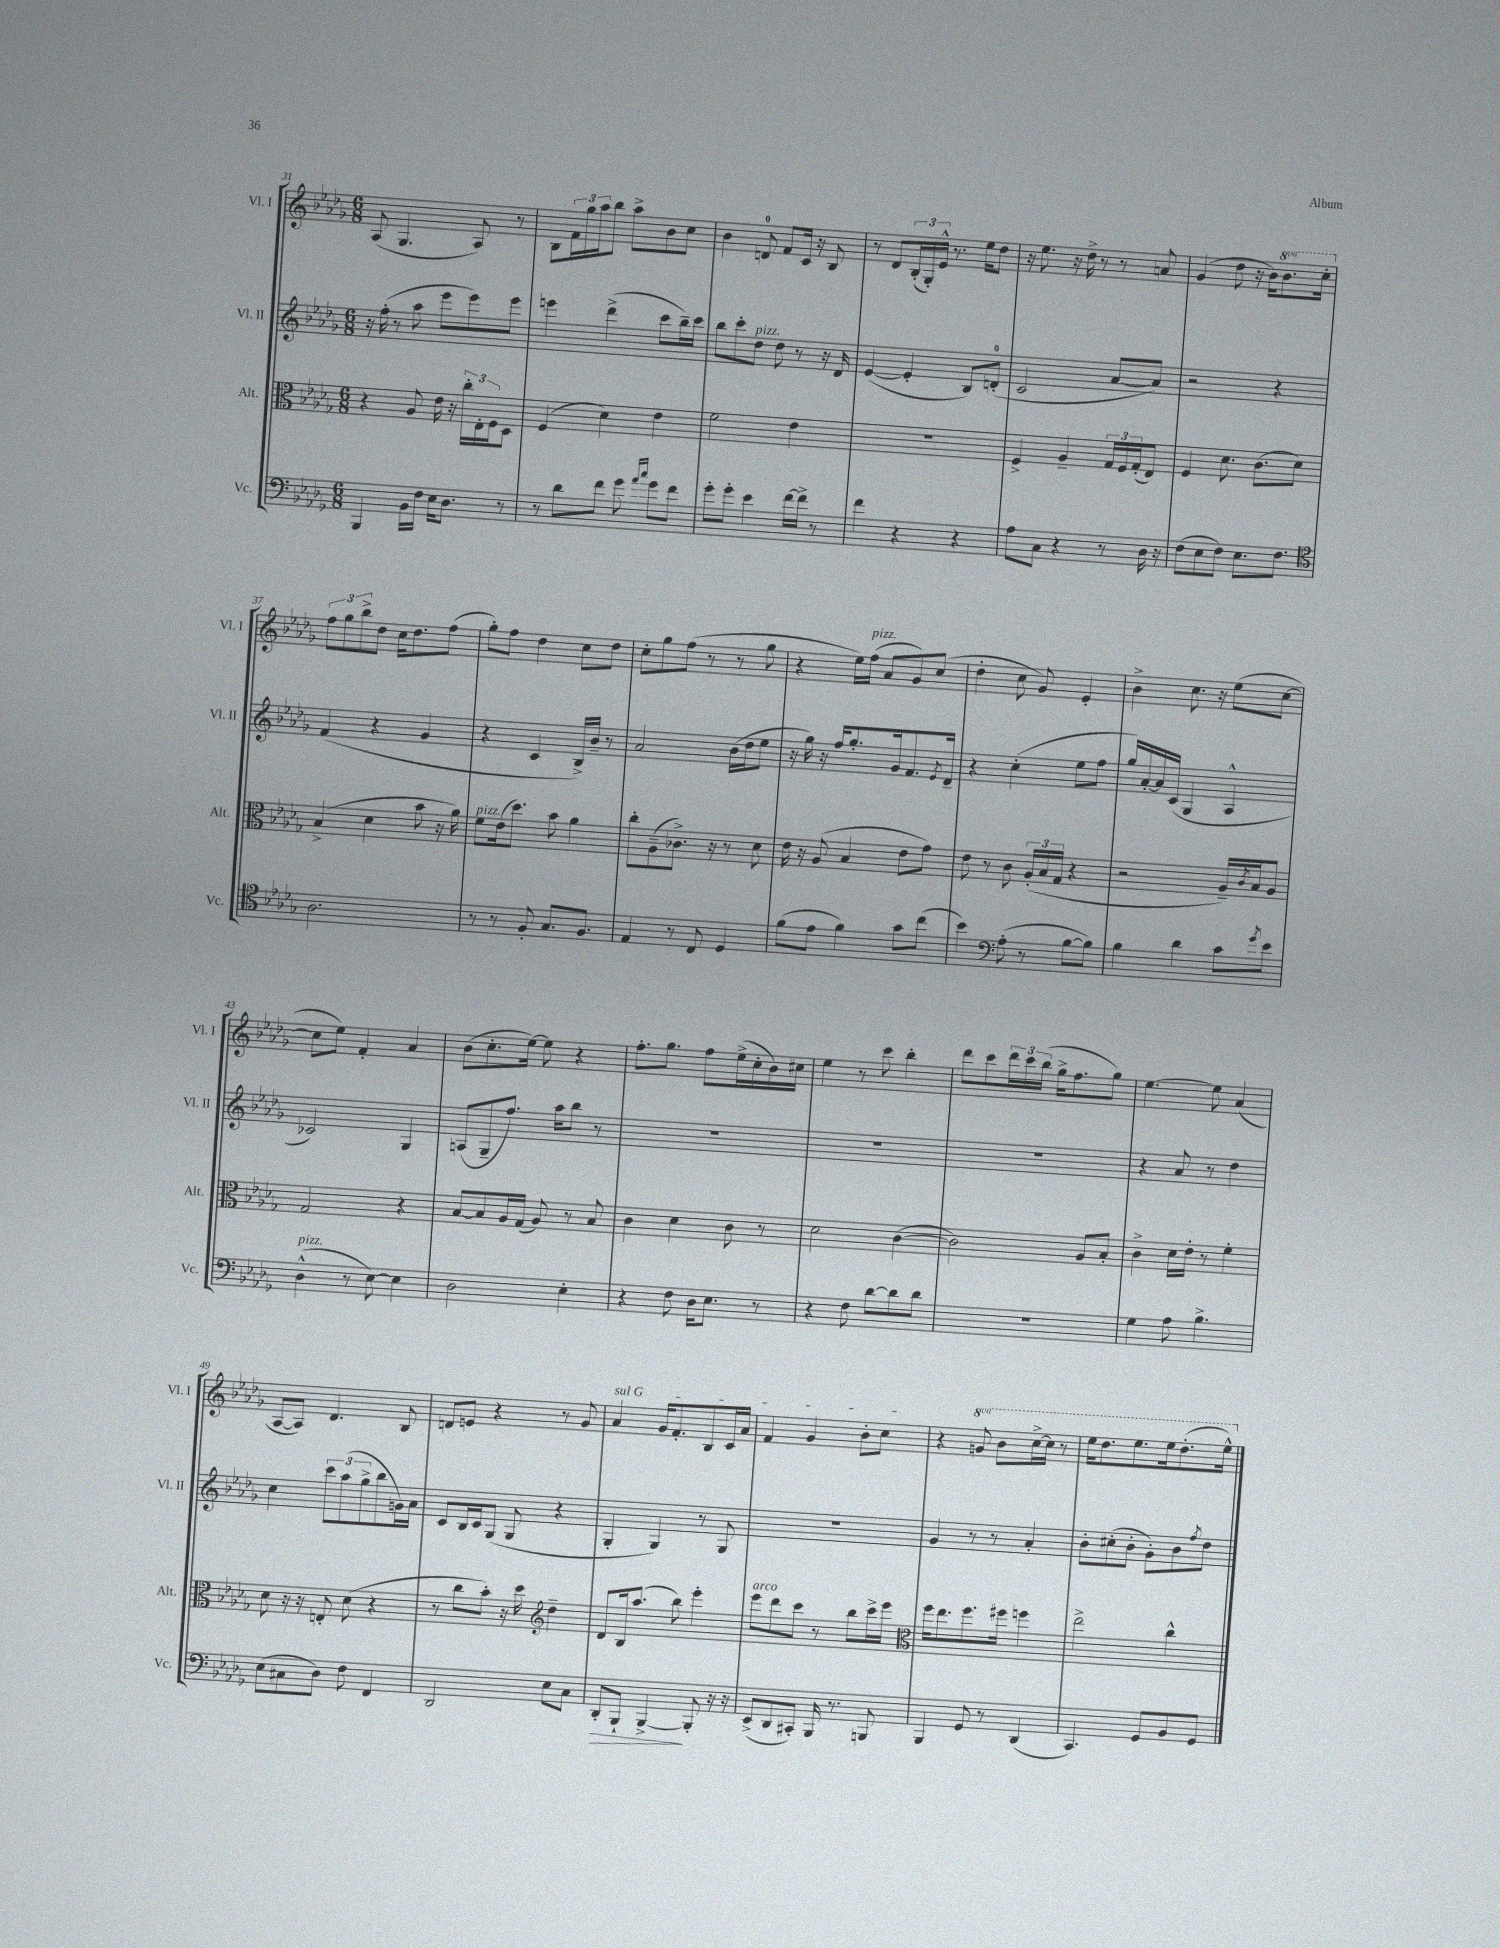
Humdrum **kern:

**kern	**dynam	**kern	**kern	**kern
*part4	*part4	*part3	*part2	*part1
*staff4	*staff4	*staff3	*staff2	*staff1
*I"Vc.	*	*I"Alt.	*I"Vl. II	*I"Vl. I
*I'Vc.	*	*I'Alt.	*I'Vl. II	*I'Vl. I
*clefF4	*	*clefC3	*clefG2	*clefG2
*k[b-e-a-d-g-]	*	*k[b-e-a-d-g-]	*k[b-e-a-d-g-]	*k[b-e-a-d-g-]
*M6/8	*	*M6/8	*M6/8	*M6/8
=31	=31	=31	=31	=31
4BBB-/	.	4r	16r	(8A-/
.	.	.	(16ff'\	.
.	.	.	8r	4.G-/
16BB-\LL	.	8A-/	8aa-\	.
16F\JJ	.	.	.	.
16E-\KL	.	16e-\	8eee-\L	.
8.D-\J	.	16r	.	.
.	.	24cc'\LL	8eee-\)	8A-/)
.	.	24E-'\	.	.
.	.	24F\J	.	.
8r	.	8D-\J	8eee-\J	8r
=32	=32	=32	=32	=32
8r	.	(4F/	4eeen\	8B-\L
8d-\L	.	.	.	24f\L
.	.	.	.	24gg-\
.	.	.	.	24aa-\J
8f\J	.	4d-\)	(4ddd-^\	8bb-\J
8g-\	.	.	.	8aa-^\L
16qqa-/LL	.	.	.	.
16qqcc/JJ	.	.	.	.
8g-\L	.	4e-\	8ccc\L	8b-\
8f\J	.	.	16bb-~\L)	8cc\J
.	.	.	16ccc\JJ	.
=33	=33	=33	=33	=33
8g-'\L	.	2f\	8bb-\L	4b-\
8g-'\J	.	.	8ccc'\	.
!	!	!	!LO:TX:a:i:t=pizz.	!
4e-\	.	.	8dd-\J	8dn/
.	.	.	8dd-\	8f/L
[16f\LL	.	4e-\	8r	16c/Jk
16f^\JJ]	.	.	.	16r
8r	.	.	16r	8B-/
.	.	.	16d-/	.
=34	=34	=34	=34	=34
4f\	.	2.r	([4e-/	8r
.	.	.	.	8d-/L
4r	.	.	4e-'/]	(24B-'/L
.	.	.	.	24G-'/)
.	.	.	.	24e-^^/JJ
.	.	.	.	8.r
4r	.	.	8B-/L)	.
.	.	.	.	16ee-\KL
.	.	.	(8dn'/J	8dd-\J
=35	=35	=35	=35	=35
8A-\L	.	4F^/	2c/	16r
.	.	.	.	8.ee-\
8C\J	.	.	.	.
4r	.	4A-~/	.	16r
.	.	.	.	16dd-^\
.	.	.	.	8r
8r	.	24G-/LL	[8a-/L	8r
.	.	24F/	.	.
.	.	(24G-'/J	.	.
16D-\	.	8E-/J)	8a-/J])	8an/
16r	.	.	.	.
=36	=36	=36	=36	=36
(8F\L	.	4F/	2r	(4g-/
8E-\	.	.	.	.
8F\J)	.	8.d-\	.	8dd-\
8.E-\L	.	.	.	16r
.	.	(8.c\L	.	16b-\KL)
*	*	*	*	*8va
.	.	.	4r	8.bb-\
8.F\J	.	.	.	.
.	.	8d-\J)	.	.
.	.	.	.	16ccc'\Jk
!!LO:LB:g=z
=37	=37	=37	=37	=37
*clefC4	*	*	*	*
*	*	*	*	*X8va
2.A-\	.	(4B-^/	(4f/	12ff\L
.	.	.	.	12gg-\
.	.	.	.	12bb-^\
.	.	4d-\	4r	8dd-\J
.	.	.	.	16cc\KL
.	.	.	.	8.dd-\
.	.	8b-\	4g-/	.
.	.	16r	.	(8ff\J
.	.	16a-\)	.	.
=38	=38	=38	=38	=38
!	!	!LO:TX:a:i:t=pizz.	!	!
8r	.	8f\L	4r	8gg-'\L)
8r	.	(16e-\k	.	8ff\J
.	.	8.dd-\J)	.	.
8F'/	.	.	4c/	4dd-\
8.G-/L	.	8b-\	.	.
.	.	4a-\	16B-^/LL)	8cc\L
8.F/J	.	.	16b-~/JJ	.
.	.	.	8r	8dd-\J
=39	=39	=39	=39	=39
4E-/	.	8cc'\L	2a-/	8cc'\L
.	.	(8A-~\	.	8gg-\
8r	.	8.c-X^\J)	.	(8ff\J
8C/	.	.	.	8r
.	.	16r	.	.
4D-/	.	8r	(16b-\LL	8r
.	.	.	16dd-\J	.
.	.	8d-\	8ee-\J	8gg-\
=40	=40	=40	=40	=40
(8f\L	.	16e-\	16r	4r
.	.	16r	16gg-\)	.
8e-\J	.	(8A-/	16r	.
.	.	.	16ff/KL	.
4f\)	.	4B-/	8.gg-'/	16ee-\LL)
!	!	!	!	!LO:TX:a:i:t=pizz.
.	.	.	.	(16ff\JJ
.	.	.	.	8a-/L
.	.	.	16g-/k	.
8g-\L	.	8e-\L	8.f/	8g-/)
(8cc\J	.	8g-\J)	.	(8cc/J
.	.	.	8qe-/	.
.	.	.	16d-~/Jk	.
=41	=41	=41	=41	=41
4b-\)	.	8e-\	4r	4dd-'\
.	.	8r	.	.
*clefF4	*	*	*	*
(8A-'\	.	8c\	(4cc'\	8cc\
8r	.	(24A-'/LL	.	8g-/)
.	.	24B-/	.	.
.	.	24G-/JJ	.	.
[8B-\L	.	4r	8ee-\L	4e-'/
8B-\J])	.	.	8ff\J	.
=42	=42	=42	=42	=42
4B-\	.	2r	16gg-/LL)	4b-^\
.	.	.	[16a-'/	.
.	.	.	16a-/]	.
.	.	.	(16c/JJ	.
4d-\	.	.	4G-/	8.cc\
.	.	.	.	16r
8c\L	.	16A-~/LL)	4A-^^/	(8ee-\L
.	.	8qc/	.	.
.	.	16B-/J	.	.
8qg-/	.	.	.	.
8e-\J	.	8A-/J	.	[8cc\J
!!LO:LB:g=z
=43	=43	=43	=43	=43
!LO:TX:a:i:t=pizz.	!	!	!	!
(4D-^^\	.	2G-/	2c-X/)	8cc\L]
.	.	.	.	8ee-\J)
8r	.	.	.	4f'/
[8E-\)	.	.	.	.
4E-\]	.	4r	4G-/	4a-/
=44	=44	=44	=44	=44
2D-\	.	[8B-/L	(8An/L	(8b-\L
.	.	8B-/]	8G-~/	8.cc'\
.	.	16A-/L	8.ff/J)	.
.	.	(16G-/JJ	.	[16ee-\Jk)
.	.	8A-/)	.	8ee-\]
.	.	.	16aa-\KL	.
4E-'\	.	8r	8bb-\J	4r
.	.	8B-/	8r	.
=45	=45	=45	=45	=45
4r	.	4c\	2.r	8.ff'\L
.	.	.	.	8.gg-\J
8F\	.	4d-\	.	.
16D-\KL	.	.	.	8ff\L
8.E-\J	.	.	.	.
.	.	8c\	.	(16ee-^\L
.	.	.	.	16cc'\
8r	.	8r	.	16b-\)
.	.	.	.	16cc#X\JJ
=46	=46	=46	=46	=46
4r	.	2d-\	2.r	4ee-\
8F\	.	.	.	8r
[8d-\L	.	.	.	8ccc\
8d-\]	.	([4c\	.	4bb-'\
8d-\J	.	.	.	.
=47	=47	=47	=47	=47
2.r	.	2c\])	2.r	8ddd-\L
.	.	.	.	8ccc\
.	.	.	.	24ddd-\L
.	.	.	.	24ccc\
.	.	.	.	(24bb-\JJ
.	.	.	.	16gg-^\KL
.	.	.	.	8.ff\
.	.	8A-/L	.	.
.	.	8B-'/J	.	8gg-\J)
=48	=48	=48	=48	=48
4G-\	.	4c^\	4r	[4.ee-\
8A-\	.	16d-\LL	8a-/	.
.	.	16e-'\JJ	.	.
4.B-^\	.	8r	8r	8ee-\]
.	.	4f'\	4dd-\	(4a-/
!!LO:LB:g=z
=49	=49	=49	=49	=49
(8E-\L	.	8d-\	4cc\	[8A-/L
8C#X\	.	16r	.	8A-/J])
.	.	16r	.	.
8D-\J)	.	8En'/	12ccc\L	4.d-/
.	.	.	(12aa-\	.
8F\	.	(8d-\	.	.
.	.	.	12gg-^\	.
4FF/	.	4r	8bb-\	.
.	.	.	16gn\L)	8B-/
.	.	.	16a-\JJ	.
=50	=50	=50	=50	=50
2DD-/	.	8r	8c/L	8dn/L
.	.	8cc\L	16B-/L	8en/J
.	.	.	16c/J	.
.	.	8b-'\J)	(8G-/J	4r
.	.	16r	8G-/	.
.	.	16dd-\	.	.
*	*	*clefG2	*	*
8E-\L	.	4dd-~\	4r	8r
8C\J	.	.	.	8g-/
=51	=51	=51	=51	=51
!	!	!	!	!LO:TX:a:i:t=sul G
!	!LO:HP:b	!	!	!
8DD-'/L	>	8d-/L	4G-'/	4a-/
8BBB-`/J	.	16B-/k	.	.
.	.	(8.aa-/J	.	.
[4BBB-^/	.	.	4G-/)	16g-/KL
.	.	.	.	8.f'/
.	.	8bb-\)	.	.
8BBB-'/]	]	4eee-'\	8r	8B-/
16r	.	.	8G-/	16c/L
16r	.	.	.	16a-/JJ
=52	=52	=52	=52	=52
!	!	!LO:TX:a:i:t=arco	!	!
(8EE-^/L	.	8eee-\L	2.r	4f/
8DD-/	.	8ddd-\	.	.
8CC#X'/J)	.	8ccc\J	.	4g-/
16BBB-/	.	8r	.	.
8.r	.	.	.	.
.	.	8bb-\L	.	8b-'\L
8BBBn/	.	16ccc^\L	.	8cc\J
.	.	16eee-\JJ	.	.
=53	=53	=53	=53	=53
*	*	*clefC3	*	*
4BBB-/	.	16ff\KL	4g-/	4r
.	.	8.ee-\	.	.
*	*	*	*	*8va
8GG-/	.	8.ff\	8r	8ggn/
8r	.	.	8r	8bb-\L
.	.	16ff#X\Jk	.	.
(4DD-/	.	4ffn\	4a-'/	[16ccc^\L
.	.	.	.	16ccc\JJ]
.	.	.	.	8r
=54	=54	=54	=54	=54
4.CC/)	.	2ee-^\	8b-'\L	16eee-\KL
.	.	.	.	8.ddd-\
.	.	.	(8cc#X'\	.
.	.	.	8b-'\J	8.eee-\
8GG-/L	.	.	8g-'\L)	.
.	.	.	.	16eee-\k
8BB-/	.	4cc^^\	8b-\	(8.ddd-'\
.	.	.	8qff/	.
8GG-/J	.	.	8dd-\J	.
.	.	.	.	16eee-^^\Jk)
*	*	*	*	*X8va
==	==	==	==	==
*-	*-	*-	*-	*-
